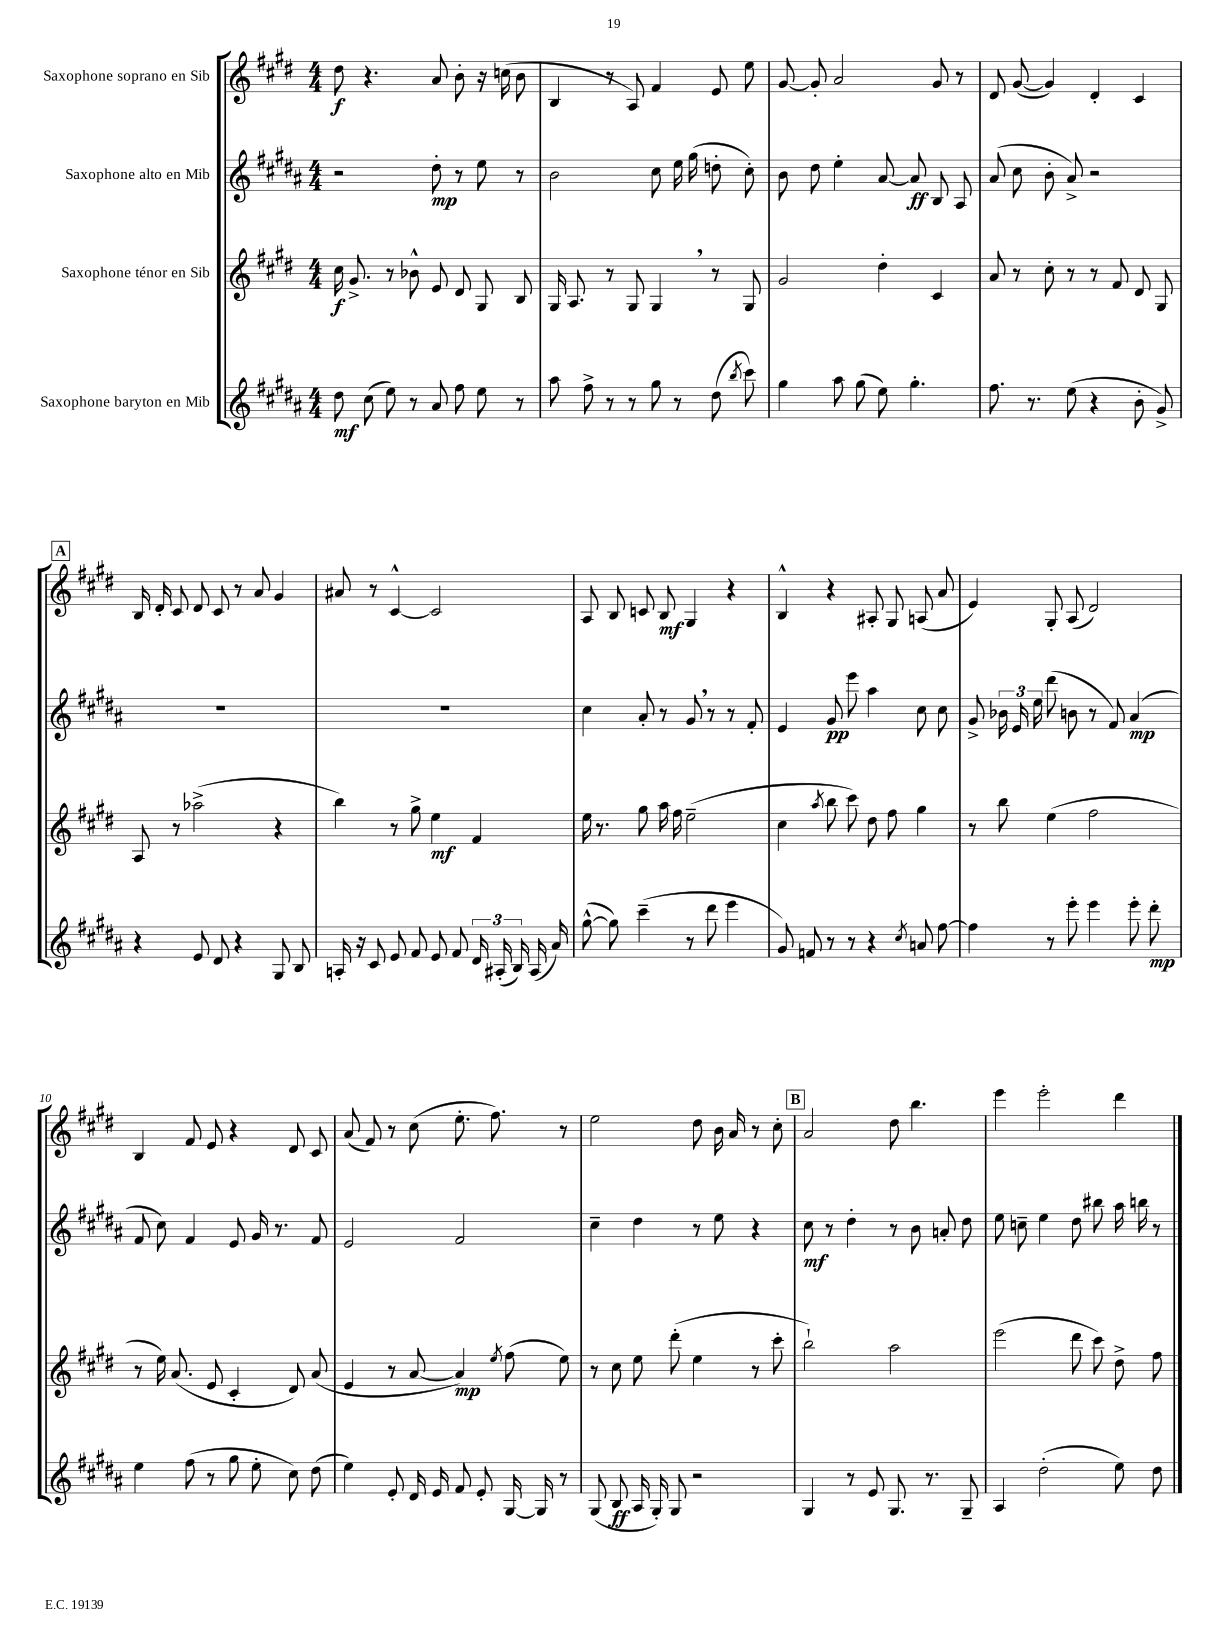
<<
\new StaffGroup <<
\new Staff = "s0" \with { instrumentName = "Saxophone soprano en Sib" } {
    \clef treble \key e \major \numericTimeSignature \time 4/4
    \autoBeamOff dis''8\f r4. a'8 b'8-. r16 c''16( b'8 |
    b4 r8 a8) fis'4 e'8 e''8 |
    gis'8~ gis'8-. a'2 gis'8 r8 |
    dis'8 gis'8~( gis'4) dis'4-. cis'4 |
    \mark \markup { \box "A" } b16 dis'16-. cis'8 dis'8 cis'8 r8 a'8 gis'4 |
    ais'8 r8 cis'4~-^ cis'2 |
    a8 b8 c'8 b8\mf gis4 r4 |
    b4-^ r4 ais8-. gis8 a8( a'8 |
    e'4) gis8-. a8( dis'2) |
    b4 fis'8 e'8 r4 dis'8 cis'8 |
    a'8( fis'8) r8 cis''8( e''8.-. fis''8.) r8 |
    e''2 dis''8 b'16 a'16 r8 cis''8-. |
    \mark \markup { \box "B" } a'2 dis''8 b''4. |
    e'''4 e'''2-. dis'''4 \bar "|." |
}
\new Staff = "s1" \with { instrumentName = "Saxophone alto en Mib" } {
    \clef treble \key b \major \numericTimeSignature \time 4/4
    \autoBeamOff r2 dis''8-.\mp r8 e''8 r8 |
    b'2 cis''8 e''16 gis''16( d''8-. cis''8-.) |
    b'8 dis''8 e''4-. ais'8~ ais'8\ff b8 ais8 |
    ais'8( cis''8 b'8-. ais'8->) r2 |
    \mark \markup { \box "A" } R1 |
    R1 |
    cis''4 ais'8-. r8 gis'8 \breathe r8 r8 fis'8-. |
    e'4 gis'8\pp e'''8 ais''4 cis''8 cis''8 |
    gis'8-> \tuplet 3/2 { bes'16 e'16 e''16 } dis'''8( b'8 r8 fis'8) ais'4\mp( |
    fis'8 cis''8) fis'4 e'8 gis'16 r8. fis'8 |
    e'2 fis'2 |
    cis''4-- dis''4 r8 e''8 r4 |
    \mark \markup { \box "B" } cis''8\mf r8 dis''4-. r8 b'8 a'8-. dis''8 |
    e''8 c''8-- e''4 dis''8 bis''8 ais''16 b''16 r8 \bar "|." |
}
\new Staff = "s2" \with { instrumentName = "Saxophone ténor en Sib" } {
    \clef treble \key e \major \numericTimeSignature \time 4/4
    \autoBeamOff cis''16\f gis'8.-> r8 bes'8-^ e'8 dis'8 gis8 b8 |
    gis16 a8. r8 gis8 gis4 \breathe r8 gis8 |
    gis'2 dis''4-. cis'4 |
    a'8 r8 cis''8-. r8 r8 fis'8 dis'8 gis8 |
    \mark \markup { \box "A" } a8 r8 aes''2->( r4 |
    b''4) r8 gis''8-> e''4\mf fis'4 |
    e''16 r8. gis''8 a''16 fis''16 e''2--( |
    cis''4 \acciaccatura { a''8 } b''8 cis'''8) dis''8 fis''8 gis''4 |
    r8 b''8 e''4( fis''2 |
    r8 e''16) a'8.( e'8 cis'4-. dis'8) a'8( |
    e'4 r8 a'8~ a'4\mp) \acciaccatura { e''8 } fis''8( e''8) |
    r8 cis''8 e''8 dis'''8-.( e''4 r8 cis'''8-. |
    \mark \markup { \box "B" } b''2-!) a''2 |
    e'''2( dis'''8 cis'''8) dis''8-> fis''8 \bar "|." |
}
\new Staff = "s3" \with { instrumentName = "Saxophone baryton en Mib" } {
    \clef treble \key b \major \numericTimeSignature \time 4/4
    \autoBeamOff dis''8\mf cis''8( e''8) r8 ais'8 fis''8 e''8 r8 |
    ais''8 fis''8-> r8 r8 gis''8 r8 dis''8( \acciaccatura { b''8 } cis'''8) |
    gis''4 ais''8 gis''8( e''8) gis''4.-. |
    fis''8. r8. e''8( r4 b'8-. gis'8->) |
    \mark \markup { \box "A" } r4 e'8 dis'8 r4 gis8 b8 |
    a16-. r16 cis'8 e'8 fis'8 e'8 fis'8 \tuplet 3/2 { dis'16 ais16-.( b16) } ais16( ais'16) |
    gis''8~-^( gis''8) cis'''4--( r8 dis'''8 e'''4 |
    gis'8) f'8 r8 r8 r4 \acciaccatura { cis''8 } a'8 fis''8~ |
    fis''4 r8 e'''8-. e'''4 e'''8-. dis'''8-.\mp |
    e''4 fis''8( r8 gis''8 e''8-. cis''8) dis''8( |
    e''4) e'8-. dis'16 e'16 fis'8 e'8-. gis16~ gis16 r8 |
    gis8( b8\ff ais16 gis16-.) gis8 r2 |
    \mark \markup { \box "B" } gis4 r8 e'8 gis8. r8. gis8-- |
    ais4 dis''2-.( e''8) dis''8 \bar "|." |
}
>>
>>
